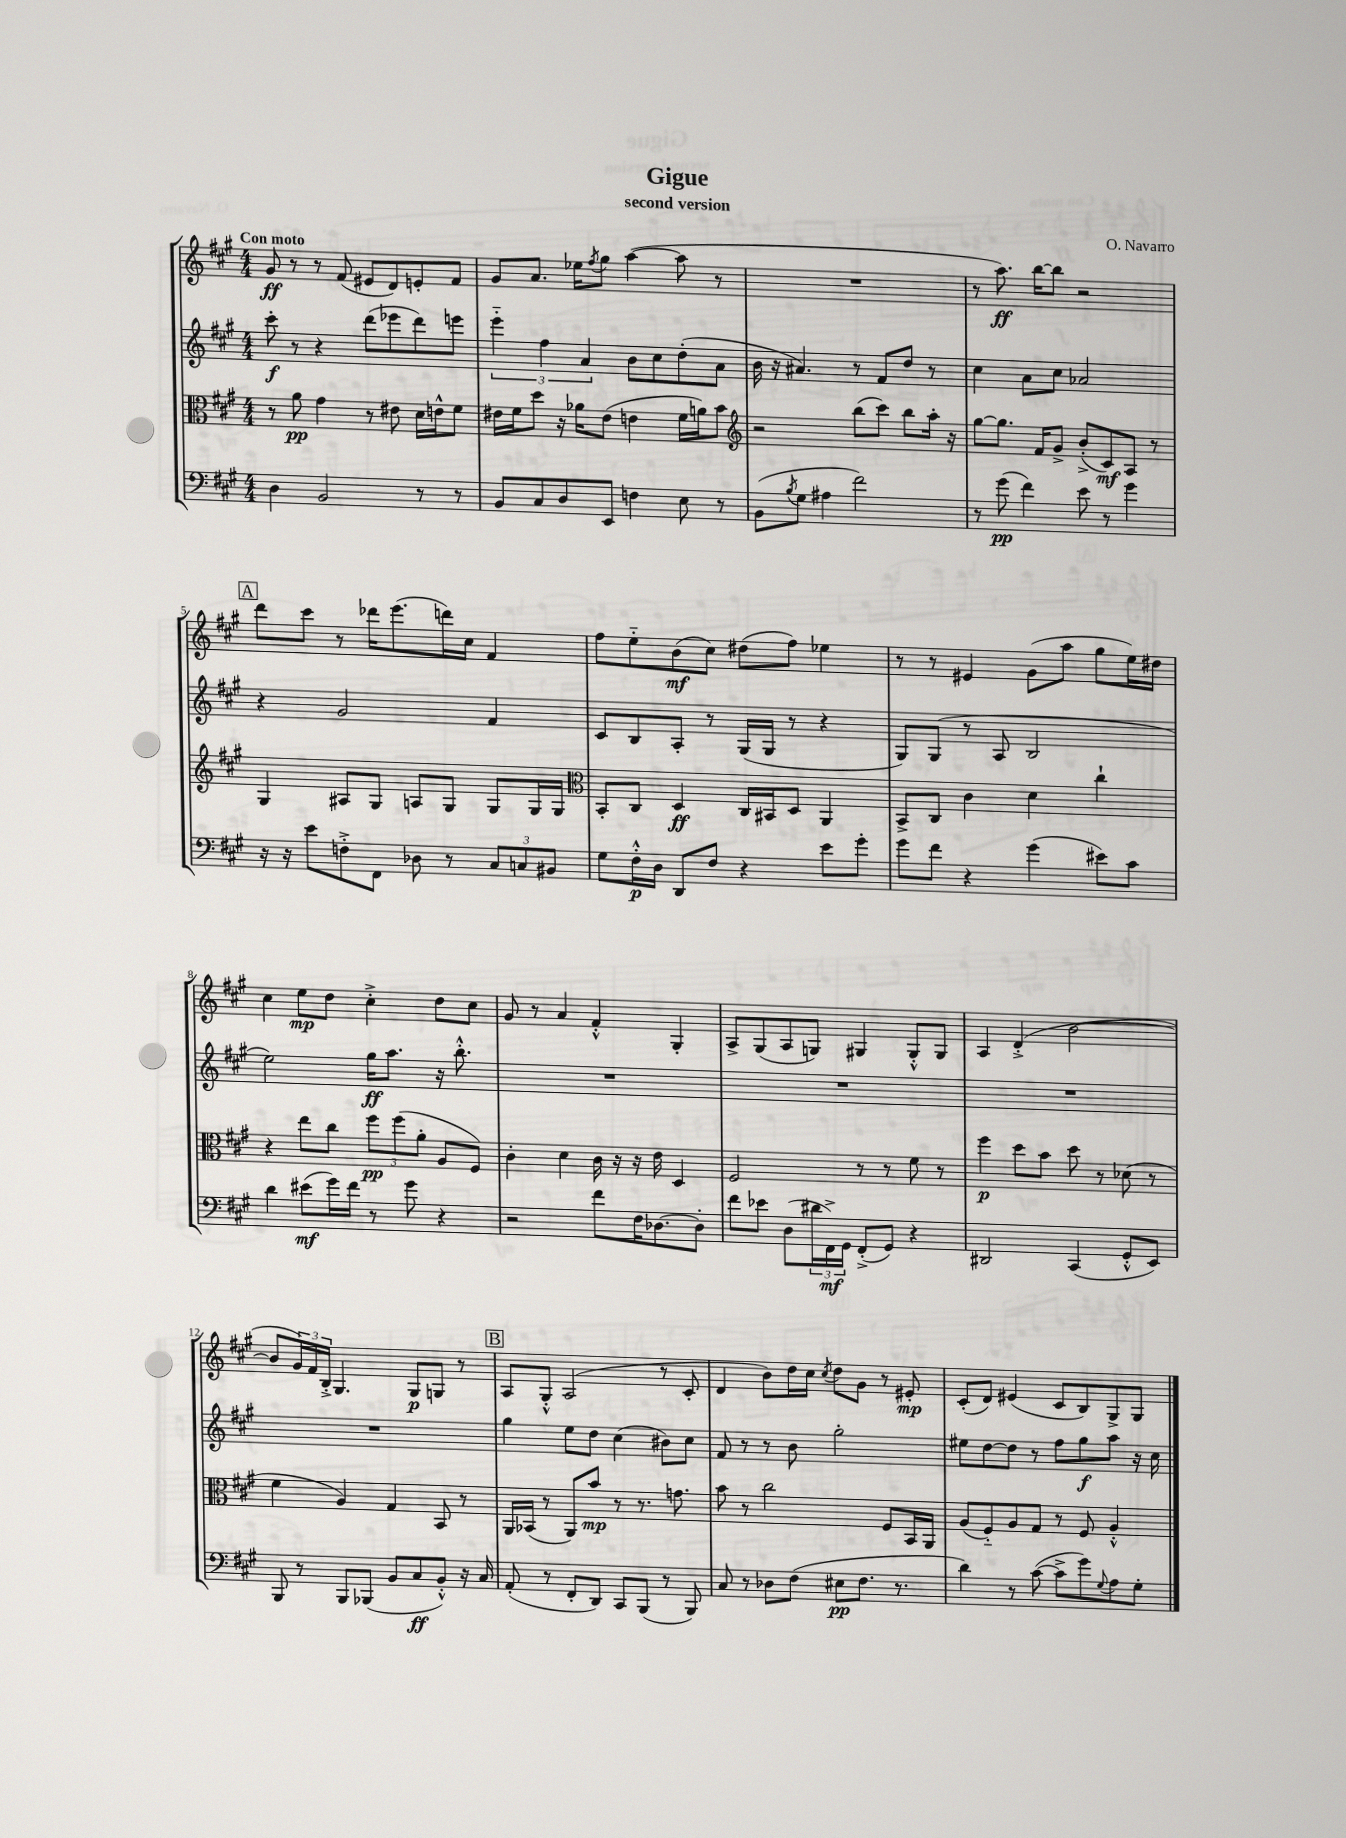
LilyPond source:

\header { title = "Gigue" composer = "O. Navarro" subtitle = "second version" }
<<
\new StaffGroup <<
\new Staff = "s0" {
    \clef treble \key a \major \numericTimeSignature \time 4/4 \tempo "Con moto"
    gis'8\ff r8 r8 fis'8( eis'8 d'8) e'8-. fis'8 |
    gis'8 a'8. ees''16 \acciaccatura { fis''8 } gis''8 a''4~( a''8 r8 |
    R1 |
    r8 a''8.\ff) b''16~ b''8 r2 |
    \mark \markup { \box "A" } d'''8 cis'''8 r8 des'''16 e'''8.( d'''16) cis''16 fis'4 |
    fis''8 e''8-_ b'8\mf( cis''8) dis''8( fis''8) ees''4 |
    r8 r8 eis'4 gis'8( a''8 gis''8 e''16) dis''16 |
    cis''4 e''8\mp d''8 cis''4-.-> d''8 cis''8 |
    gis'8 r8 a'4 fis'4-.-^ gis4-. |
    a8-> gis8( a8 g8) gis4 gis8-.-^ gis8 |
    a4 d'4-.->( b'2~ |
    b'8 \tuplet 3/2 { gis'16) fis'16 b16-.-> } gis4. gis8\p g8 r8 |
    \mark \markup { \box "B" } a8 gis8-.-^ a2( r8 cis'8-. |
    d'4 b'8) d''16 cis''16 \acciaccatura { cis''8 } d''8 gis'8 r8 eis'8-.\mp |
    cis'8-.( d'8) eis'4( cis'8 b8) gis8-> gis8 \bar "|." |
}
\new Staff = "s1" {
    \clef treble \key a \major \numericTimeSignature \time 4/4
    cis'''8-.\f r8 r4 d'''8( ees'''8 d'''8) e'''8 |
    \tuplet 3/2 { e'''4-_ fis''4 a'4 } b'8 cis''8 d''8-.( a'8 |
    b'16 r16 ais'4.) r8 fis'8 d''8 r8 |
    cis''4 a'8 cis''8 aes'2 |
    \mark \markup { \box "A" } r4 gis'2 fis'4 |
    cis'8 b8 a8-. r8 gis16( gis16 r8 r4 |
    gis8) gis8( r8 a8 b2 |
    e''2) gis''16\ff a''8. r16 b''8.-.-^ |
    R1 |
    R1 |
    R1 |
    R1 |
    \mark \markup { \box "B" } gis''4 e''8 d''8 cis''4( bis'8) cis''8 |
    fis'8 r8 r8 b'8 gis''2-. |
    eis''8 d''8~ d''8 r8 fis''8 gis''8\f a''8 r16 cis''16 \bar "|." |
}
\new Staff = "s2" {
    \clef alto \key a \major \numericTimeSignature \time 4/4
    r8 a'8\pp gis'4 r8 eis'8 d'16 e'16-^ fis'8 |
    eis'16 fis'16 d''8 r16 aes'16 eis'8( e'4 fis'16 a'16) b'8 |
    \clef treble r2 b''8( cis'''8) b''8 a''16-. r16 |
    gis''8~ gis''8. fis'16 gis'8-> b'8-.->( cis'8\mf) a8 r8 |
    \mark \markup { \box "A" } gis4 ais8 gis8 a8 gis8 gis8 gis16 gis16 |
    \clef alto b,8-. cis8 d4\ff cis16 bis,16 d8 a,4 |
    b,8-> cis8 cis'4 d'4 cis''4-! |
    r4 e''8 cis''8 \tuplet 3/2 { fis''8\pp fis''8( a'8-. } a8 fis8) |
    cis'4-. d'4 cis'16 r16 r16 e'16 d4 |
    fis2 r8 r8 fis'8 r8 |
    fis''4\p d''8 b'8 d''8 r8 des'8( r8 |
    fis'4 a4) gis4 b,8 r8 |
    \mark \markup { \box "B" } a,16 bes,16( r8 a,8) b'8\mp r8 r8. g'8. |
    b'8 r8 cis''2 fis8 b,16 a,16 |
    a8( fis8-_) a8 gis8 r8 fis8 a4-.-^ \bar "|." |
}
\new Staff = "s3" {
    \clef bass \key a \major \numericTimeSignature \time 4/4
    d4 b,2 r8 r8 |
    b,8 cis8 d8 e,8 f4 e8 r8 |
    b,8( \acciaccatura { b8 } gis8 ais4 fis'2) |
    r8 gis'8\pp( fis'4) e'8 r8 gis'4 |
    \mark \markup { \box "A" } r16 r16 e'8 f8-.-> fis,8 des8 r8 \tuplet 3/2 { cis8 c8 bis,8 } |
    gis8 fis16-.-^\p d16 d,8 fis8 r4 e'8 gis'8-. |
    gis'8 fis'8 r4 gis'4( eis'8) cis'8 |
    d'4 eis'8\mf( gis'16) fis'16 r8 gis'8 r4 |
    r2 fis'8 fis16 des8.~ des8-. |
    fis'8 ees'8 d8( \tuplet 3/2 { dis'16 fis,16->\mf) gis,16 } fis,8-.->( gis,8) r4 |
    dis,2 cis,4( gis,8-.-^ e,8) |
    b,,8 r8 b,,8 bes,,8( b,8 cis8\ff b,8-.-^) r16 cis16 |
    \mark \markup { \box "B" } a,8-.( r8 fis,8-. d,8) cis,8 b,,8( r8 b,,8) |
    cis8 r8 des8 fis8( eis8\pp fis8. r8. |
    d'4) r8 cis'8~( cis'8-> gis'8) \appoggiatura { gis8 } a8 gis8-. \bar "|." |
}
>>
>>
